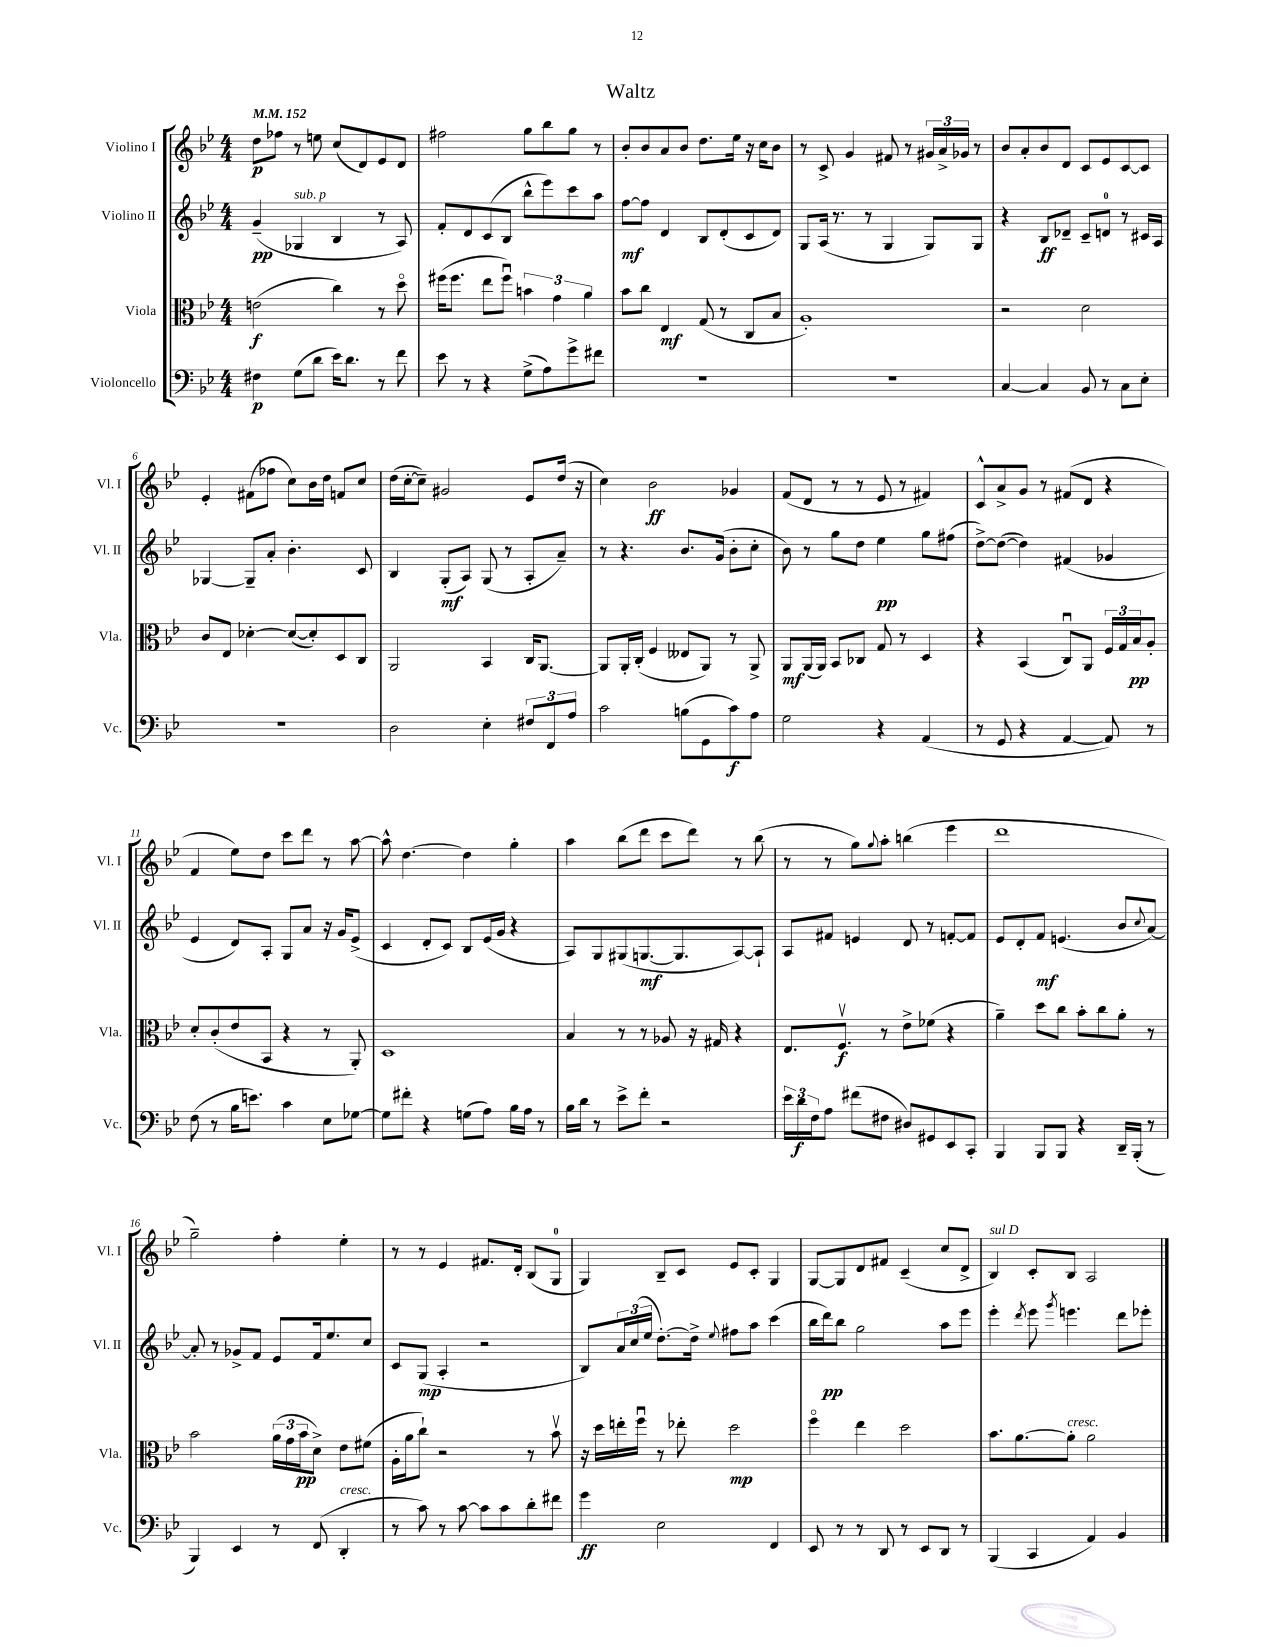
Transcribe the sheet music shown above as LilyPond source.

\header { title = "Waltz" }
<<
\new StaffGroup <<
\new Staff = "s0" \with { instrumentName = "Violino I" shortInstrumentName = "Vl. I" } {
    \clef treble \key bes \major \numericTimeSignature \time 4/4 \tempo 4 = 152
    d''8\p fes''8 r8 e''8 c''8( d'8) ees'8 d'8 |
    fis''2 g''8 bes''8 g''8 r8 |
    bes'8-. bes'8 a'8 bes'8 d''8. ees''16 r16 c''16 bes'8 |
    r8 c'8-> g'4 fis'8 r8 \tuplet 3/2 { gis'16 a'16-> ges'16 } r8 |
    bes'8 a'8-. bes'8 d'8 c'8 ees'8 c'8~ c'8 |
    ees'4-. fis'8( fes''8 c''8) bes'16 d''16 f'8 c''8 |
    d''16( c''16~-. c''8--) gis'2 ees'8 d''16( r16 |
    c''4) bes'2\ff ges'4 |
    f'8( d'8 r8 r8 ees'8 r8 fis'4) |
    c'8-^ a'8-> g'8 r8 fis'8( d'8 r4 |
    f'4 ees''8) d''8 c'''8 d'''8 r8 a''8~ |
    a''8-^ d''4.~ d''4 g''4-. |
    a''4 bes''8( d'''8 c'''8 d'''8) r8 bes''8( |
    r8 r8 g''8) \appoggiatura { g''8 } a''8-. b''4( ees'''4 |
    d'''1 |
    g''2--) f''4-. ees''4-. |
    r8 r8 ees'4 fis'8. d'16-. bes8( g8-0 |
    g4) bes8-- c'8 ees'8 c'8-. g4 |
    g8~ g8 d'8 fis'8 c'4--( c''8 d'8-> |
    bes4^\markup { \italic "sul D" }) c'8-. bes8 a2 \bar "|." |
}
\new Staff = "s1" \with { instrumentName = "Violino II" shortInstrumentName = "Vl. II" } {
    \clef treble \key bes \major \numericTimeSignature \time 4/4
    g'4--\pp( ges4^\markup { \italic "sub. p" } bes4 r8 a8) |
    f'8-. d'8 c'8( bes8 bes''8-^ ees'''8) c'''8 a''8 |
    f''8~\mf f''8 d'4 bes8 d'8-.( c'8 d'8) |
    g8 a16( r8. r8 g4 g8) g8 |
    r4 bes8\ff des'8-- c'8-- d'8-0 r8 cis'16 a16 |
    ges4~ ges8-- a'8-. bes'4.-. c'8 |
    bes4 g8-.\mf( a8) g8( r8 a8-. a'8--) |
    r8 r4. bes'8. g'16( bes'8-. c''8-. |
    bes'8) r8 g''8 d''8 ees''4\pp g''8 fis''8( |
    d''8~->) d''8~( d''4) fis'4( ges'4 |
    ees'4 d'8) a8-. g8 a'8 r16 g'16 ees'8->( |
    c'4 d'8-. c'8) bes8 ees'16( g'16 r4 |
    a8) g8 gis8( g8.~\mf g8. a8~) a8-! |
    a8 fis'8 e'4 d'8 r8 f'8~-. f'8 |
    ees'8 d'8-. f'8\mf e'4.( bes'8 \appoggiatura { c''8 } a'8~) |
    a'8-. r8 ges'8-> f'8 ees'8 f'16 ees''8. c''8 |
    c'8 g8\mp( a4-. r2 |
    bes8) \tuplet 3/2 { a'16 c''16( ees''16 } d''8.~-.) d''16-> \appoggiatura { ees''8 } fis''8 a''8 c'''4( |
    bes''16 d'''16\pp) bes''8 g''2 a''8 ees'''8 |
    ees'''4-. \acciaccatura { d'''8 } ees'''8 \acciaccatura { g'''8 } e'''4. d'''8 ees'''8-. \bar "|." |
}
\new Staff = "s2" \with { instrumentName = "Viola" shortInstrumentName = "Vla." } {
    \clef alto \key bes \major \numericTimeSignature \time 4/4
    e'2\f( c''4) r8 d''8\flageolet |
    fis''16( fis''8. ees''8 fis''8\downbow) \tuplet 3/2 { b'4 g'4 a'4 } |
    bes'8 c''8 ees4\mf g8( r8 c8 bes8 |
    a1-.) |
    r2 d'2 |
    c'8 ees8 des'4~-. des'8~( des'8-.) d8 c8 |
    a,2 bes,4 c16 a,8.~ |
    a,8 a,16-. c16-.( f4 eeses8 a,8) r8 a,8-> |
    a,8\mf a,16( a,16) bes,8 ces8 g8 r8 d4 |
    r4 bes,4( c8\downbow) a,8 \tuplet 3/2 { f16 g16 bes16\pp } a8-. |
    d'8-. c'8-.( ees'8 bes,8 r4 r8 a,8-.) |
    d1 |
    bes4 r8 r8 aes8 r16 gis16 r4 |
    ees8. f8.\upbow\f r8 ees'8-> fes'8( r4 |
    a'4--) d''8 c''8 bes'8-. c''8 a'8-. r8 |
    bes'2 \tuplet 3/2 { a'16( g'16 bes'16\pp } d'8->) ees'8 fis'8( |
    a16-. a'16 c''8-!) r2 r8 bes'8\upbow |
    r16 d''16 e''16-. f''16\downbow r8 ees''8-. d''2\mp |
    f''4\flageolet ees''4 d''2 |
    bes'8. a'8.~ a'8-.^\markup { \italic "cresc." } a'2 \bar "|." |
}
\new Staff = "s3" \with { instrumentName = "Violoncello" shortInstrumentName = "Vc." } {
    \clef bass \key bes \major \numericTimeSignature \time 4/4
    fis4\p g8( d'8 ees'16) d'8. r8 f'8 |
    ees'8 r8 r4 g8->( a8) g'8-> fis'8 |
    R1 |
    R1 |
    c4~ c4 bes,8 r8 c8 ees8-. |
    R1 |
    d2 ees4-. \tuplet 3/2 { fis8 f,8 a8 } |
    c'2 b8( g,8 c'8\f) a8 |
    g2 r4 a,4( |
    r8 g,8 r4 a,4~ a,8) r8 |
    f8( r8 bes16 e'8.) c'4 ees8 ges8~ |
    ges8 fis'8-. r4 g8( a8) bes16 a16 r8 |
    bes16 d'16 r8 ees'8-> f'8-. r2 |
    \tuplet 3/2 { ees'16 d'16\f f16 } a8 fis'8( fis8 dis8) gis,8 ees,8 c,8-. |
    bes,,4 bes,,8 bes,,8 r4 d,16-- bes,,16-.( r8 |
    bes,,4) ees,4 r8 f,8( d,4-.^\markup { \italic "cresc." } |
    r8 c'8) r8 c'8~ c'8 c'8 d'8-. fis'8 |
    g'4\ff ees2 f,4 |
    ees,8 r8 r8 d,8 r8 ees,8 d,8 r8 |
    bes,,4( c,4 a,4) bes,4 \bar "|." |
}
>>
>>
